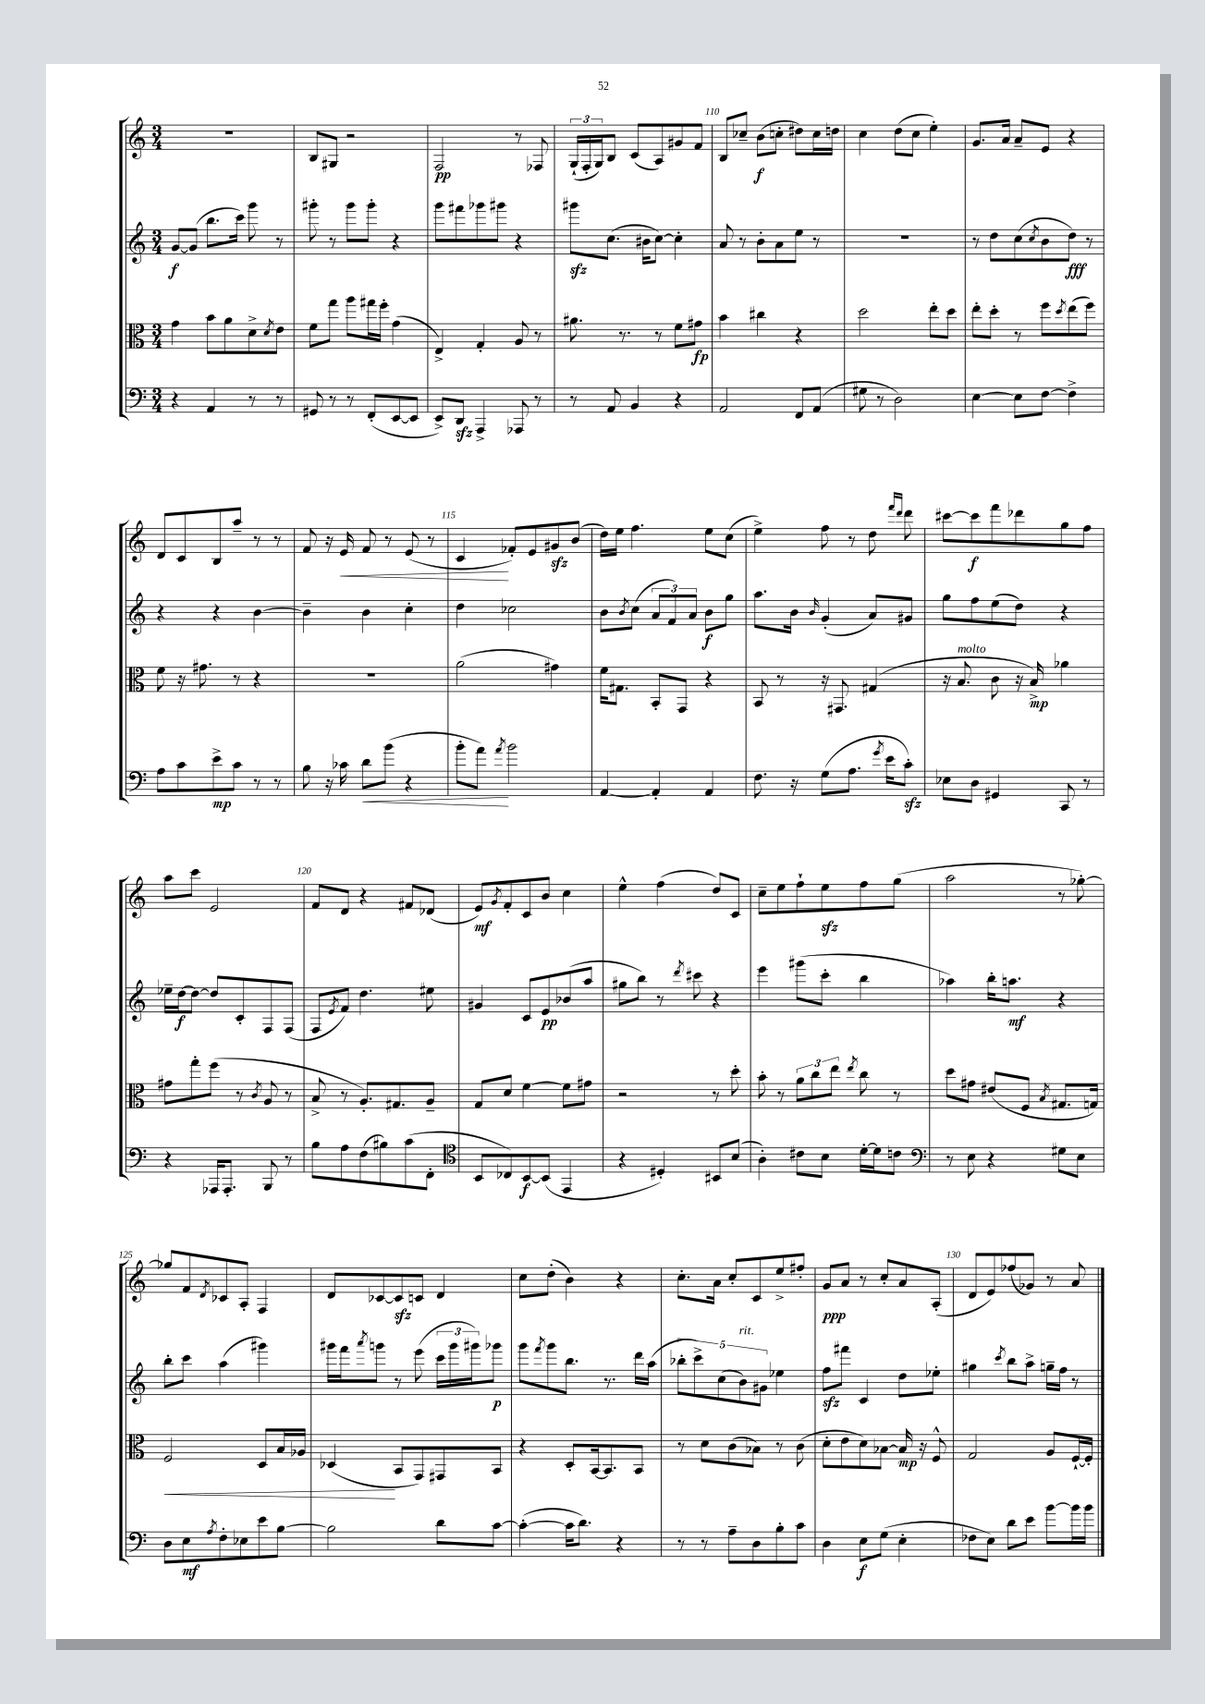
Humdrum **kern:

**kern	**kern	**kern	**kern
*staff4	*staff3	*staff2	*staff1
*clefF4	*clefC3	*clefG2	*clefG2
*k[]	*k[]	*k[]	*k[]
*M3/4	*M3/4	*M3/4	*M3/4
4r	4g\	[8g/L	2.r
.	.	(8g/]J	.
4AA/	8b\L	8.bb\L	.
.	8a\	.	.
.	.	16ccc\Jk)	.
8r	8d^\	8ggg\	.
.	8qd/	.	.
8r	8e\J	8r	.
=	=	=	=
8GG#/	8f\L	8ggg#'\	8B/L
8r	8gg\J	8r	8G#/J
8r	8aa\L	8ggg#\L	2r
(8FF'/L	16gg#\L	8ggg#'\J	.
.	16ff'\JJ	.	.
[8EE/	(4g\	4r	.
8EE/]J	.	.	.
=	=	=	=
8EE^/L)	4E^/)	8ggg\L	2F/
8DD/J	.	8fff#\	.
4AAA^/	4G'/	8ggg-\	.
.	.	8ggg#\J	.
8AAA-/	8A/	4r	8r
8r	8r	.	8F-/
=	=	=	=
8r	8.a#\	8ggg#\L	(24G`/LL
.	.	.	24F'/
.	.	.	24G/J)
8AA/	.	(8.cc\J	8B/J
.	8.r	.	.
4BB/	.	.	(8c/L
.	.	16b#\LK	.
.	8r	[8cc\J)	8A/)
4r	8f\L	4cc'\]	8g#/
.	8g#\J	.	8f/J
=	=	=	=
2AA/	4b\	8a/	8B/L
.	.	8r	8cc-~/J
.	4cc#\	8b'\L	(8b\L
.	.	8a\	8cc'\J
8FF/L	4r	8ee\J	8dd#\L)
(8AA/J	.	8r	16cc\L
.	.	.	16dd\JJ
=	=	=	=
8G#\	2dd\	2.r	4cc\
8r	.	.	.
2D\)	.	.	(8dd\L
.	.	.	8cc\J
.	8ee'\L	.	4ee'\)
.	8dd\J	.	.
=	=	=	=
[4E\	8ee'\L	8r	8.g/L
.	8dd'\J	8dd\L	.
.	.	.	16a/Jk
8E\]L	8r	(8cc\	8a~/L
.	.	8qcc/	.
[8F\J	8ff\L	8b\	8e/J
.	8qdd/	.	.
4F^\]	(8ee\	8dd\J)	4r
.	8ff\J)	8r	.
=	=	=	=
8A\L	8f\	4r	8d/L
8c\	16r	.	8c/
.	8.g#\	.	.
8e^\	.	4r	8B/
8c\J	8r	.	8aa~/J
8r	4r	[4b\	8r
8r	.	.	8r
=	=	=	=
8B\	2.r	4b~\]	8f/
16r	.	.	16r
16c-\	.	.	16e/
8d\L	.	4b\	8f/
(8b\J	.	.	8r
4r	.	4cc'\	(8e/
.	.	.	8r
=	=	=	=
8b'\L	(2a\	4dd\	4c/
8a\J)	.	.	.
8qa/	.	.	.
2b\	.	2cc-\	8f-'/L)
.	.	.	8e/
.	4g#\)	.	8g#/
.	.	.	(8b/J
=	=	=	=
[4AA/	16f\LK	8b\L	16dd\LL)
.	8.G#\J	.	16ee\JJ
.	.	8qb/	.
.	.	(8cc\J	4.ff\
4AA'/]	8BB'/L	12a/L	.
.	.	12f/)	.
.	8GG/J	.	.
.	.	12a/J	.
4AA/	4r	8b\L	8ee\L
.	.	8gg\J	(8cc\J
=	=	=	=
8.F\	8BB/	8.aa\L	4ee^\)
.	8r	.	.
16r	.	16b\Jk	.
.	.	16qqb/	.
(8G\L	16r	(4g'/	8ff\
.	8.GG#/	.	.
8.A\J	.	.	8r
.	(4G#/	8a/L)	8dd\
8qg/	.	.	.
16e\LK	.	.	.
.	.	.	16qqfff/LL
.	.	.	16qqddd/JJ
8c'\J)	.	8g#/J	8ddd\
=	=	=	=
8E-\L	16r	8gg\L	[8ccc#\L
.	8.B/	.	.
8D\J	.	8ff\	8ccc#\]
4GG#/	8c\	(8ee\	8fff\
.	16r	8dd\J)	8ddd-\
.	16B^/)	.	.
8CC/	4a-\	4r	8gg\
8r	.	.	8ff\J
=	=	=	=
4r	8g#\L	16ee-~\LL	8aa\L
.	.	[16dd\J	.
.	8gg'\	8dd\_J	8ccc\J
16AAA-/LK	(8ff\J	8dd/]L	2e/
8.AAA-'/J	.	.	.
.	8r	8c'/	.
.	8qc/	.	.
8BBB/	8A/	8F/	.
8r	8r	(8F/J	.
=	=	=	=
8B\L	8B^/	8F/L	8f/L
.	.	8qe/	.
8A\	8r	8f/J)	8d/J
(8F\	8.A'/L)	4.dd\	4r
8B#\)	.	.	.
.	8.G#/	.	.
(8c\	.	.	8f#/L
8FF'\J	8A~/J	8ee#\	(8d-/J
=	=	=	=
*clefC4	*	*	*
8BB/L	8G/L	4g#/	8e/L)
.	.	.	8qg/
8C-/)	8d/J	.	8f'/
[8BB/	[4f\	8c/L	8c/
(8BB/]J	.	8e/	8b/J
4EE/	8f\]L	(8b-/	4cc\
.	8g#\J	8aa/J	.
=	=	=	=
4r	2r	8gg#\L	4ee^^\
.	.	8bb\J)	.
4D#'/)	.	8r	(4ff\
.	.	8qddd/	.
.	.	8ccc#\	.
8BB#/L	8r	4r	8dd/L)
(8B/J	8dd'\	.	8c/J
=	=	=	=
4A'\)	8b'\	4eee\	8cc~\L
.	8r	.	8ee\
8c#\L	12a\L	(8ggg#\L	8ff`\
.	12cc\	.	.
8B\J	.	8ccc'\J	8ee\
.	12ee\J	.	.
.	8qee/	.	.
[16d'\LL	8cc\	4bb\	8ff\
16d\]J	.	.	.
8c\J	8r	.	(8gg\J
=	=	=	=
*clefF4	*	*	*
8r	8dd\L	4aa-\)	2aa\
8E\	8g#\J	.	.
4r	(8e#/L	16bb'\LK	.
.	.	8.aa\J	.
.	8F/J	.	.
.	8qB/	.	.
8G#\L	8.G#/L	4r	8r
8E\J	.	.	[8gg-'\)
.	16G/Jk)	.	.
=	=	=	=
8D\L	2F/	8bb'\L	8gg-/]L
8E\	.	8ccc\J	8f/
8qA/	.	.	8qd/
8F'\	.	(4aa\	8c-/
8E-\	.	.	8A'/J
8e\	8D/L	4ggg#\)	4F/
[8B\J	16B/L	.	.
.	16A-/JJ	.	.
=	=	=	=
2B\]	(4D-/	16ggg#\LL	8d/L
.	.	16fff\J	.
.	.	8qaaa/	.
.	.	8ggg\J	[8c-/
.	8BB/L	8r	8c-/]
.	8GG/)	(8eee\	8c/J
8d\L	8GG#/	24ccc\LL	4d/
.	.	24ggg\	.
.	.	24ggg#\J)	.
[8c\J	8BB/J	8ggg-\J	.
=	=	=	=
(4c'\_	4r	8ggg\L	8cc\L
.	.	8qfff/	.
.	.	8ggg\	(8dd'\J
16c\]LK	8D'/L	8.bb\J	4b\)
8.d\J)	.	.	.
.	[16BB/k	.	.
.	8.BB/]	8.r	.
4r	.	.	4r
.	8BB/J	16ddd\LL	.
.	.	(16aa\JJ	.
=	=	=	=
8r	8r	10bb-'\L	8.cc'\L
.	.	10ccc^\)	.
8r	8d\L	.	.
.	.	.	16a\Jk
.	.	(10cc\	.
8A~\L	(8c\	.	8cc'/L
.	.	10b\)	.
8D\	8B-\J)	.	8c/
.	.	10g#\J	.
8B'\	8r	4ee-\	8ee^/
8c\J	(8c\	.	8ff#'/J
=	=	=	=
4D\	8d'\L	8ff\L	8g/L
.	8e\	8fff#\J	8a/J
8E\L	8d\)	4c/	8r
(8G\J	[8B-\J	.	8cc'/L
4E'\	16B-/]	8dd\L	8a/
.	16r	.	.
.	8F^^/	8ee-'\J	(8A'/J
=	=	=	=
8F-\L	2G/	4gg#\	8d/L
8E\J)	.	.	8e/)
.	.	8qccc/	.
8d\L	.	8bb\L	(8ff-/
8e\J	.	8aa^\J	8g-/J)
[8b\L	8A/L	16gg~\LL	8r
.	.	16ff\JJ	.
16b\]L	[16F`/L	8r	8a/
16b\JJ	16F'/]JJ	.	.
==	==	==	==
*-	*-	*-	*-
